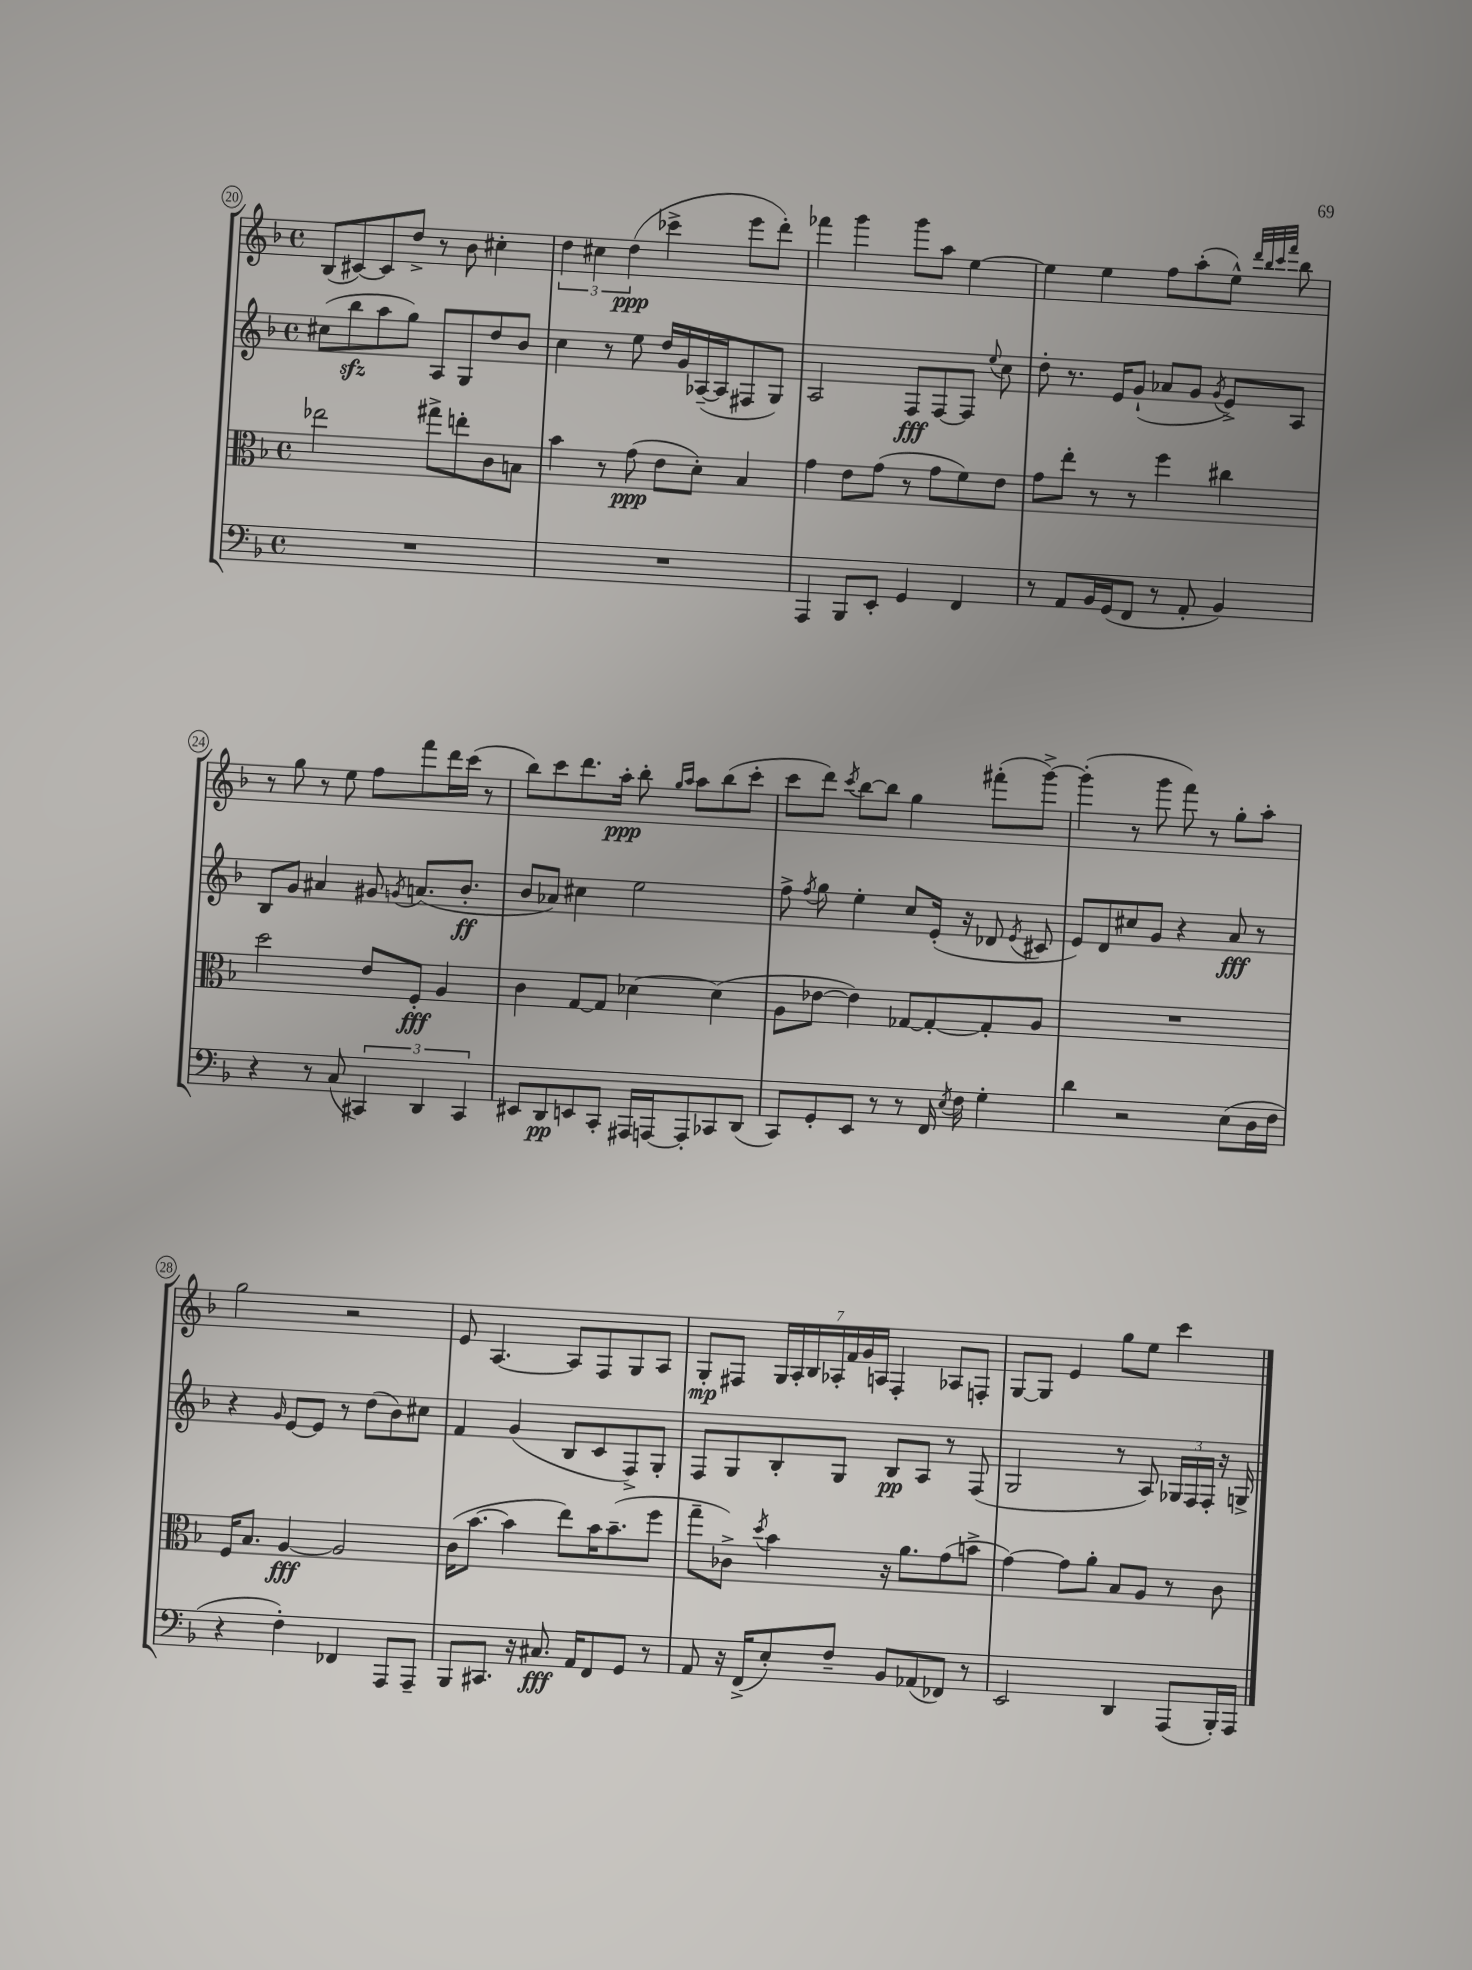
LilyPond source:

<<
\new StaffGroup <<
\new Staff = "s0" {
    \clef treble \key f \major \defaultTimeSignature \time 4/4
    \autoBeamOff bes8[( cis'8~) cis'8 d''8]-> r8 bes'8 cis''4-. |
    \tuplet 3/2 { d''4 cis''4 d''4\ppp( } ces'''4-> e'''8[ d'''8]-.) |
    fes'''4 g'''4 g'''8[ a''8] e''4~ |
    e''4 e''4 f''8[ a''8-.( e''8]-^) \grace { d'''32[ bes''32 c'''32 f'''32] } bes''8 |
    r8 g''8 r8 e''8 f''8[ f'''8 d'''16 c'''16]( r8 |
    bes''8[) c'''8 d'''8. a''16]-.\ppp bes''8-. \grace { g''16[ a''16] } a''8[ bes''8( c'''8]-. |
    c'''8[ d'''8]) \acciaccatura { c'''8 } bes''8[~ bes''8] g''4 fis'''8[-.( g'''8]~->) |
    g'''4-.( r8 g'''8 f'''8) r8 g''8[-. a''8]-. |
    g''2 r2 |
    e'8 a4.~ a8[ f8 g8 a8] |
    g8[-.\mp fis8] \tuplet 7/4 { g16[ a16-. bes16 aes16-. f'16 g'16 a16] } fis4-. aes8[ f8]-. |
    g8[~ g8] e'4 g''8[ e''8] c'''4 \bar "|." |
}
\new Staff = "s1" {
    \clef treble \key f \major \defaultTimeSignature \time 4/4
    \autoBeamOff cis''8[( bes''8\sfz a''8 g''8]) a8[ g8 d''8 bes'8] |
    c''4 r8 e''8 d''16[ g'16 aes16~--( aes16 fis8 g8]) |
    a2 f8[\fff f8~ f8] \appoggiatura { e''8 } c''8 |
    d''8-. r8. e'16[ g'8]-!( aes'8[ g'8] \acciaccatura { g'8 } e'8[->) a8] |
    bes8[ g'8] ais'4 gis'8 \acciaccatura { g'8 } a'8.[( bes'8.]-.\ff |
    bes'8[ aes'8]) cis''4 e''2 |
    f''8-> \acciaccatura { f''8 } g''8 e''4-. c''8[ e'16]-.( r16 des'8 \acciaccatura { e'8 } cis'8 |
    e'8[) d'8 cis''8 g'8] r4 a'8\fff r8 |
    r4 \grace { g'16 } e'8[~ e'8] r8 d''8[( bes'8) cis''8] |
    f'4 g'4( bes8[ c'8 f8->) g8]-. |
    f8[ g8 bes8-. g8] bes8[\pp a8] r8 f8( |
    g2 r8 a8) \tuplet 3/2 { ges16[ f16 f16]-. } r16 g16-> \bar "|." |
}
\new Staff = "s2" {
    \clef alto \key f \major \defaultTimeSignature \time 4/4
    \autoBeamOff ees''2 gis''8[-> e''8-. c'8 b8] |
    bes'4 r8 g'8\ppp( e'8[ d'8]-.) bes4 |
    g'4 e'8[ g'8]( r8 g'8[ f'8) e'8] |
    g'8[ e''8]-. r8 r8 f''4 cis''4 |
    d''2 e'8[ f8]-.\fff a4 |
    c'4 g8[~ g8] des'4~ des'4( |
    a8[ ees'8]~ ees'4) ges8[~ ges8~-. ges8-. a8] |
    R1 |
    f16[ bes8.] a4~\fff a2 |
    c'16[( bes'8.]~ bes'4 e''8[) bes'16 bes'8.--( f''8] |
    g''8[-- ces'8]->) \acciaccatura { d''8 } bes'4 r16 a'8.[ g'8( b'8]-> |
    g'4~) g'8[ a'8]-. bes8[ a8] r8 c'8 \bar "|." |
}
\new Staff = "s3" {
    \clef bass \key f \major \defaultTimeSignature \time 4/4
    \autoBeamOff R1 |
    R1 |
    a,,4 bes,,8[ e,8]-. g,4 f,4 |
    r8 a,8[ bes,16 g,16( f,8] r8 a,8-. bes,4) |
    r4 r8 c8( \tuplet 3/2 { cis,4) d,4 cis,4 } |
    eis,8[ d,8\pp e,8 c,8]-. ais,,16[ a,,16~ a,,8-. ces,8 d,8]( |
    c,8[) g,8-. e,8] r8 r8 f,16 \acciaccatura { e8 } f16 g4-. |
    d'4 r2 e8[( d16 f16] |
    r4 f4-.) fes,4 a,,8[ a,,8]-- |
    bes,,8[ cis,8.] r16 cis8.\fff a,16[ f,8 g,8] r8 |
    a,8 r16 f,16[->( e8-.) f8]-- bes,8[ aes,8( fes,8]) r8 |
    e,2 d,4 a,,8[( bes,,16-.) a,,16] \bar "|." |
}
>>
>>
\layout { \context { \Score currentBarNumber = #20 \override BarNumber.stencil = #(make-stencil-circler 0.1 0.3 ly:text-interface::print) } }
